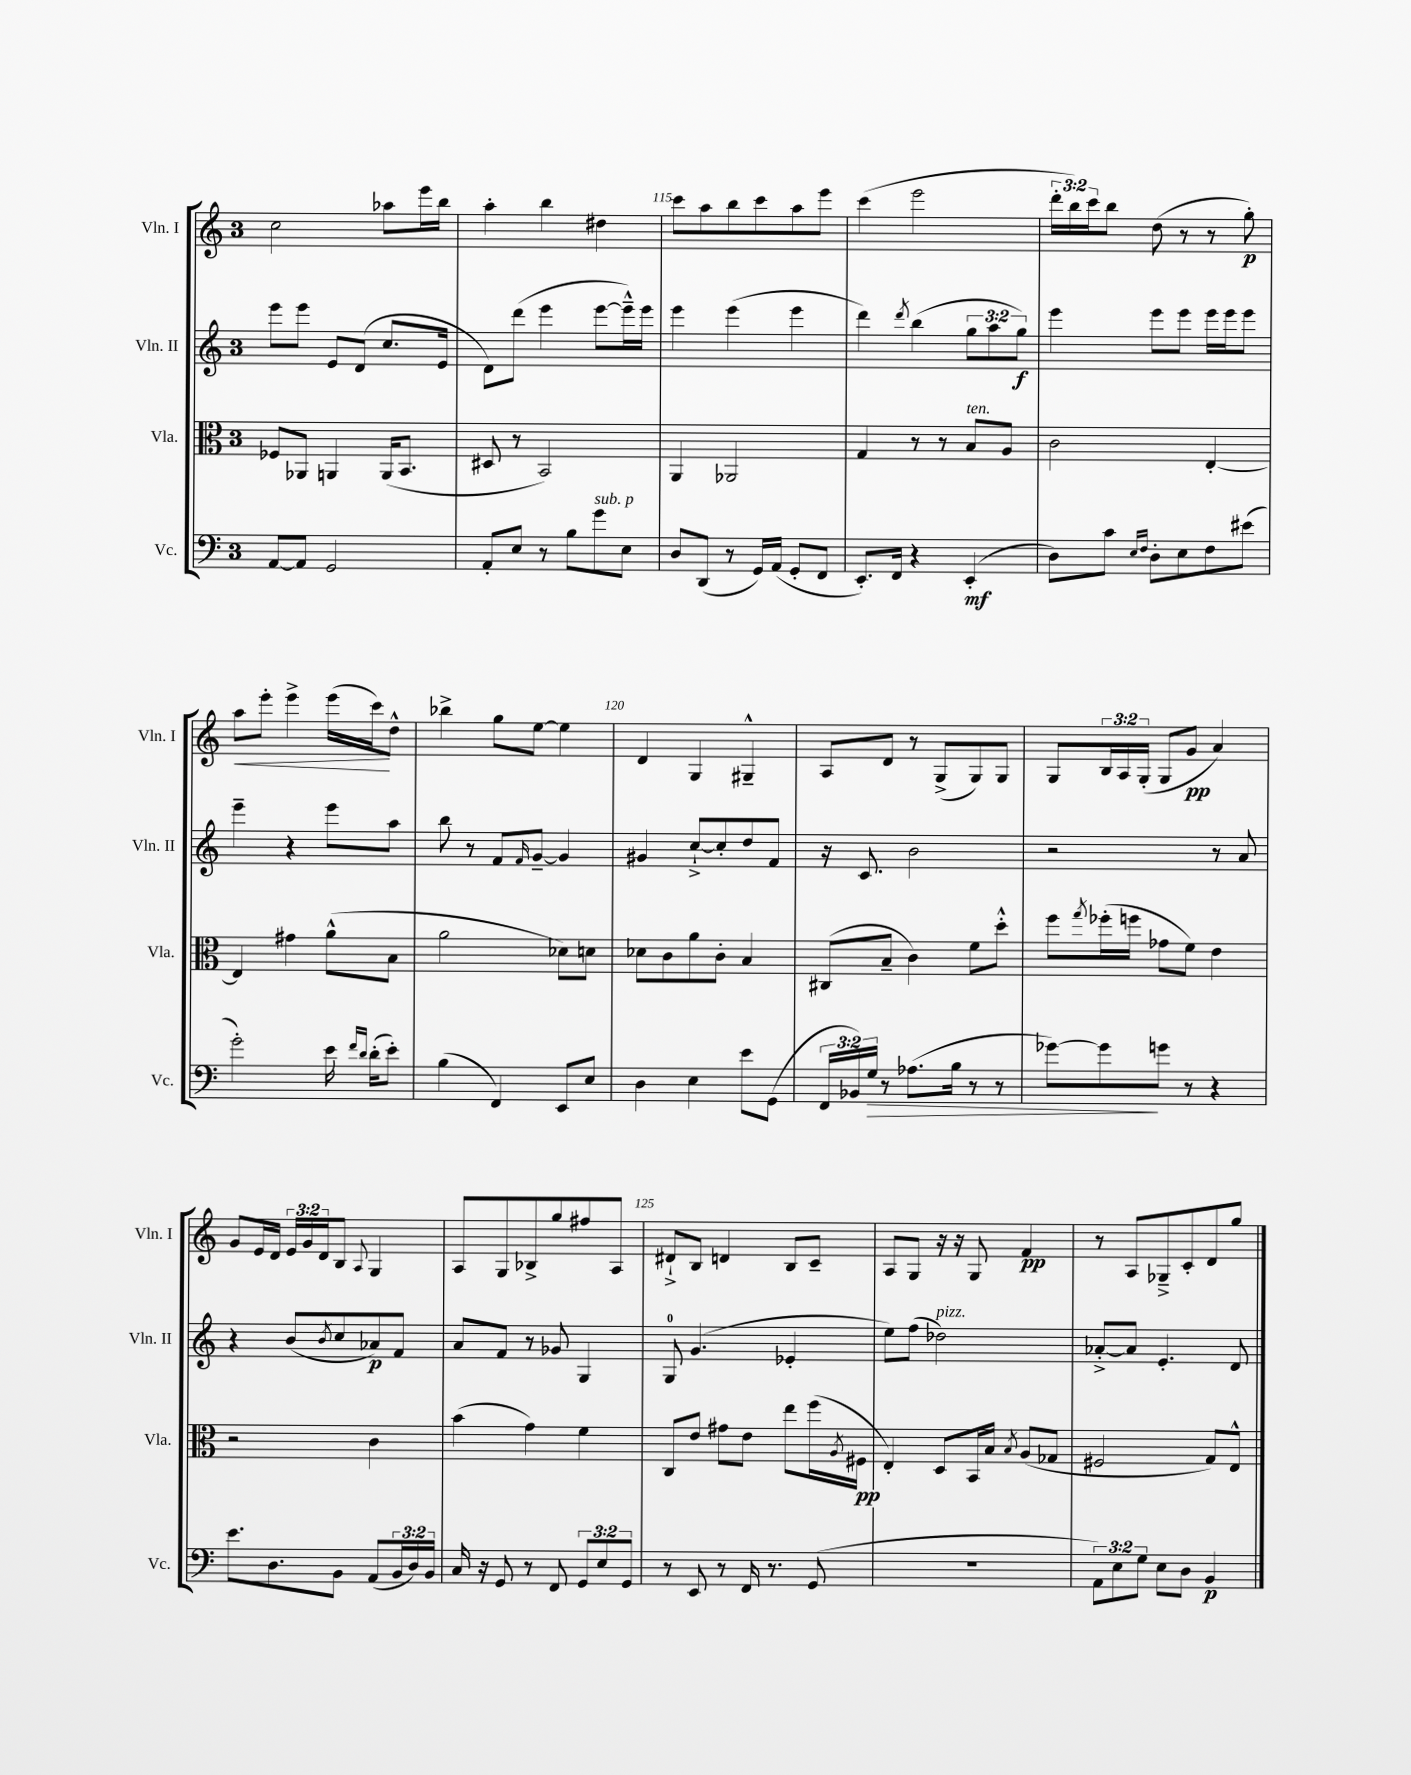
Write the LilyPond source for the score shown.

<<
\new StaffGroup <<
\new Staff = "s0" \with { instrumentName = "Vln. I" shortInstrumentName = "Vln. I" } {
    \clef treble \key c \major \once \override Staff.TimeSignature.style = #'single-digit \time 3/4 \override Staff.TupletNumber.text = #tuplet-number::calc-fraction-text
    c''2 aes''8 e'''16 b''16 |
    a''4-. b''4 dis''4 |
    c'''8 a''8 b''8 c'''8 a''8 e'''8 |
    c'''4( e'''2 |
    \tuplet 3/2 { d'''16-. b''16) c'''16 } b''8 d''8( r8 r8 g''8-.\p) |
    a''8\< e'''8-. e'''4-> e'''16( c'''16\!) d''8-^ |
    bes''4-> g''8 e''8~ e''4 |
    d'4 g4 gis4---^ |
    a8 d'8 r8 g8->( g8) g8 |
    g8 \tuplet 3/2 { b16 a16 g16-.( } g8 g'8\pp a'4) |
    g'8 e'16 d'16 \tuplet 3/2 { e'16 g'16 d'16 } b8 \appoggiatura { a8 } g4 |
    a8 g8 bes8-> g''8 fis''8 a8 |
    dis'8-!-> b8 d'4 b8 c'8-- |
    a8 g8 r16 r16 g8 f'4\pp |
    r8 a8 ges8---> c'8-. d'8 g''8 \bar "|." |
}
\new Staff = "s1" \with { instrumentName = "Vln. II" shortInstrumentName = "Vln. II" } {
    \clef treble \key c \major \once \override Staff.TimeSignature.style = #'single-digit \time 3/4 \override Staff.TupletNumber.text = #tuplet-number::calc-fraction-text
    e'''8 e'''8 e'8 d'8( c''8. e'16 |
    d'8) d'''8( e'''4 e'''8~ e'''16---^) e'''16 |
    e'''4 e'''4( e'''4 |
    d'''4) \acciaccatura { d'''8 } b''4( \tuplet 3/2 { g''8 a''8 g''8\f) } |
    e'''4 e'''8 e'''8 e'''16 e'''16 e'''8 |
    e'''4-- r4 e'''8 a''8 |
    b''8 r8 f'8 \grace { f'16 } g'8~-- g'4 |
    gis'4 c''8~-!-> c''8-. d''8 f'8 |
    r16 c'8. b'2 |
    r2 r8 a'8 |
    r4 b'8( \acciaccatura { b'8 } c''8 aes'8\p) f'8 |
    a'8 f'8 r8 ges'8 g4 |
    g8-0 g'4.( ees'4-. |
    e''8) f''8( des''2^\markup { \italic "pizz." }) |
    aes'8~-.-> aes'8 e'4.-. d'8 \bar "|." |
}
\new Staff = "s2" \with { instrumentName = "Vla." shortInstrumentName = "Vla." } {
    \clef alto \key c \major \once \override Staff.TimeSignature.style = #'single-digit \time 3/4
    fes8 aes,8 a,4 a,16( b,8. |
    dis8 r8 b,2) |
    a,4 aes,2 |
    g4 r8 r8 b8^\markup { \italic "ten." } a8 |
    c'2 e4~-. |
    e4 gis'4 a'8-^( b8 |
    a'2 des'8) d'8 |
    des'8 c'8 a'8 c'8-. b4 |
    cis8( b8-- c'4) f'8 d''8-.-^ |
    f''8 \acciaccatura { g''8 } fes''16-.( f''16 ges'8 f'8) e'4 |
    r2 c'4 |
    b'4( g'4) f'4 |
    c8 e'8 gis'8 e'8 e''8 f''16( \acciaccatura { a8 } fis16\pp |
    e4-.) d8 b,16 b16 \acciaccatura { b8 } a8( ges8 |
    fis2 g8) e8-^ \bar "|." |
}
\new Staff = "s3" \with { instrumentName = "Vc." shortInstrumentName = "Vc." } {
    \clef bass \key c \major \once \override Staff.TimeSignature.style = #'single-digit \time 3/4 \override Staff.TupletNumber.text = #tuplet-number::calc-fraction-text
    a,8~ a,8 g,2 |
    a,8-. e8 r8 b8 g'8^\markup { \italic "sub. p" } e8 |
    d8 d,8( r8 g,16) a,16( g,8-. f,8 |
    e,8.-.) f,16 r4 e,4-.\mf( |
    d8) c'8 \grace { e16 f16 } d8-. e8 f8 eis'8( |
    g'2-.) e'16 \grace { f'16 d'16 } d'16-.( e'8-.) |
    b4( f,4) e,8 e8 |
    d4 e4 e'8 g,8( |
    \tuplet 3/2 { f,16 bes,16) g16\> } r8 aes8.( b16 r8 r8 |
    ges'8~) ges'8\! g'8 r8 r4 |
    e'8. d8. b,8 a,8( \tuplet 3/2 { b,16 d16) b,16 } |
    c16 r16 g,8 r8 f,8 \tuplet 3/2 { g,8 e8 g,8 } |
    r8 e,8 r8 f,16 r8. g,8( |
    R2. |
    \tuplet 3/2 { a,8) e8 g8 } e8 d8 b,4\p \bar "|." |
}
>>
>>
\layout { \context { \Score currentBarNumber = #113 \override BarNumber.break-visibility = ##(#f #t #t) barNumberVisibility = #(every-nth-bar-number-visible 5) } }
